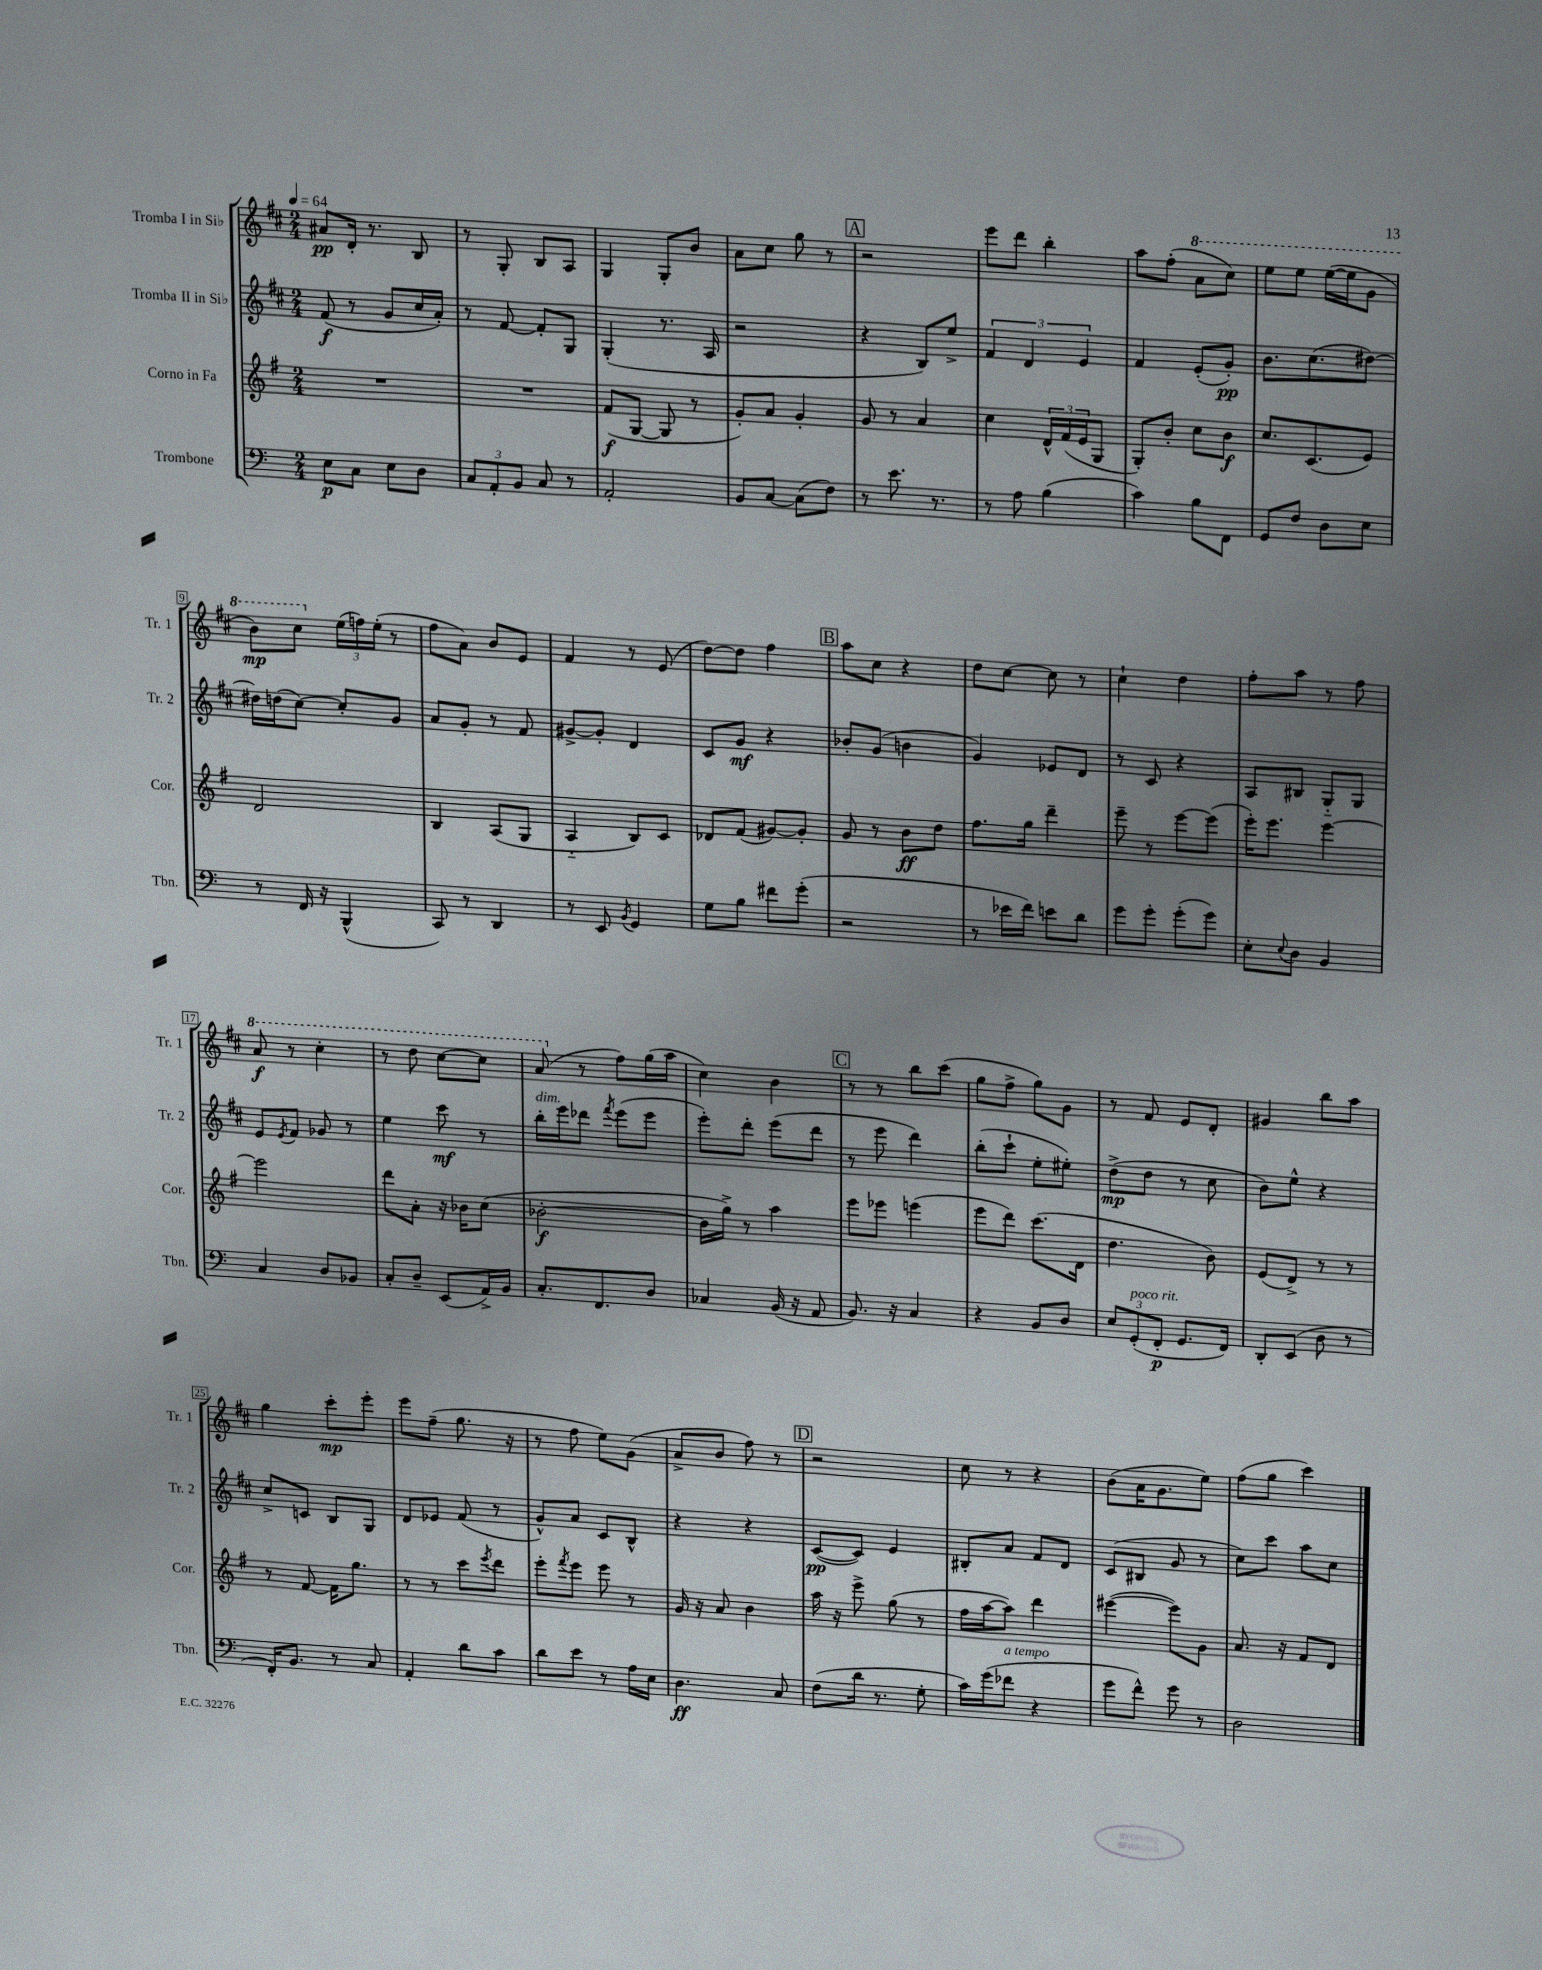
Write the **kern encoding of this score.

**kern	**dynam	**kern	**dynam	**kern	**dynam	**kern	**dynam
*part4	*part4	*part3	*part3	*part2	*part2	*part1	*part1
*staff4	*staff4	*staff3	*staff3	*staff2	*staff2	*staff1	*staff1
*I"Trombone	*	*I"Corno in Fa	*	*I"Tromba II in Si♭	*	*I"Tromba I in Si♭	*
*I'Tbn.	*	*I'Cor.	*	*I'Tr. 2	*	*I'Tr. 1	*
*clefF4	*	*clefG2	*	*clefG2	*	*clefG2	*
*k[]	*	*k[f#]	*	*k[f#c#]	*	*k[f#c#]	*
*M2/4	*	*M2/4	*	*M2/4	*	*M2/4	*
*MM64	*	*MM64	*	*MM64	*	*MM64	*
=1	=1	=1	=1	=1	=1	=1	=1
8E\L	p	2r	.	(8f#/	f	8a#X/L	pp
8C\J	.	.	.	8r	.	16d'/Jk	.
.	.	.	.	.	.	8.r	.
8E\L	.	.	.	8g/L	.	.	.
8D\J	.	.	.	16cc#/L	.	8B/	.
.	.	.	.	16a'/JJ)	.	.	.
=2	=2	=2	=2	=2	=2	=2	=2
12C/L	.	2r	.	8r	.	8r	.
12AA'/	.	.	.	.	.	.	.
.	.	.	.	[8f#/	.	8G'/	.
12BB/J	.	.	.	.	.	.	.
8C/	.	.	.	8f#'/L]	.	8B/L	.
8r	.	.	.	8G/J	.	8A/J	.
=3	=3	=3	=3	=3	=3	=3	=3
2AA'/	.	(8f#/L	f	(4G'/	.	4G/	.
.	.	[8G/J	.	.	.	.	.
.	.	8G/]	.	8.r	.	8G'/L	.
.	.	8r	.	.	.	8b/J	.
.	.	.	.	16A/	.	.	.
=4	=4	=4	=4	=4	=4	=4	=4
8BB/L	.	8g'/L)	.	2r	.	8a\L	.
[8C/J	.	8a/J	.	.	.	8cc#\J	.
(8C\L]	.	4g'/	.	.	.	8gg\	.
8F\J)	.	.	.	.	.	8r	.
!!LO:REH:place=s1:t=A
=5	=5	=5	=5	=5	=5	=5	=5
8r	.	8g/	.	4r	.	2r	.
8.e\	.	8r	.	.	.	.	.
.	.	4a/	.	8B/L)	.	.	.
8.r	.	.	.	.	.	.	.
.	.	.	.	8ee^/J	.	.	.
=6	=6	=6	=6	=6	=6	=6	=6
8r	.	4cc\	.	6f#/	.	8eee\L	.
8A\	.	.	.	.	.	8ddd\J	.
.	.	.	.	6d/	.	.	.
(4B\	.	24d^^/LL	.	.	.	4bb'\	.
.	.	(24f#/	.	.	.	.	.
.	.	24e/J	.	6e/	.	.	.
.	.	8G/J	.	.	.	.	.
=7	=7	=7	=7	=7	=7	=7	=7
4c\)	.	8G'/L)	.	4f#/	.	8aa\L	.
.	.	8b'/J	.	.	.	(8ff#'\J	.
*	*	*	*	*	*	*8va	*
8B\L	.	8cc\L	.	(8e'/L	.	8aa\L	.
8FF\J	.	8b\J	f	8g'/J)	pp	8ccc#\J)	.
=8	=8	=8	=8	=8	=8	=8	=8
8GG/L	.	8.cc/L	.	8.b\L	.	8eee\L	.
8F/J	.	.	.	.	.	8eee\J	.
.	.	(8.c/	.	(8.cc#\	.	.	.
8D\L	.	.	.	.	.	([16eee\LL	.
.	.	.	.	.	.	16eee\J]	.
8E\J	.	8e/J)	.	[8dd#X\J)	.	8gg\J	.
!!LO:LB:g=z
=9	=9	=9	=9	=9	=9	=9	=9
8r	.	2d/	.	16dd#X\LL]	.	8bb\L)	mp
.	.	.	.	(16ddn\J	.	.	.
16FF/	.	.	.	[8cc#\J)	.	8ccc#\J	.
16r	.	.	.	.	.	.	.
*	*	*	*	*	*	*X8va	*
(4BBB^^/	.	.	.	8cc#'/L]	.	(24ee\LL	.
.	.	.	.	.	.	24ffn\)	.
.	.	.	.	.	.	(24ee'\JJ	.
.	.	.	.	8g/J	.	8r	.
=10	=10	=10	=10	=10	=10	=10	=10
8CC/)	.	4B/	.	8a/L	.	8ff#\L	.
8r	.	.	.	8g'/J	.	8a\J)	.
4DD/	.	(8A/L	.	8r	.	8b/L	.
.	.	8G/J	.	8f#/	.	8e/J	.
=11	=11	=11	=11	=11	=11	=11	=11
8r	.	4A/	.	[8g#X^/L	.	4f#/	.
8EE/	.	.	.	8g#'/J]	.	.	.
8qBB/	.	.	.	.	.	.	.
4GG/	.	8B/L)	.	4d/	.	8r	.
.	.	8c/J	.	.	.	(8e/	.
=12	=12	=12	=12	=12	=12	=12	=12
8G\L	.	8d-X/L	.	8c#/L	.	[8dd\L)	.
8B\J	.	(8f#/J	.	8g/J	mf	8dd\J]	.
8f#X\L	.	[8g#X/L)	.	4r	.	4ff#\	.
(8g'\J	.	8g#'/J]	.	.	.	.	.
!!LO:REH:place=s1:t=B
=13	=13	=13	=13	=13	=13	=13	=13
2r	.	8g/	.	8b-X'/L	.	8aa\L	.
.	.	8r	.	(8g/J	.	8cc#\J	.
.	.	8b\L	ff	4bn\	.	4r	.
.	.	8dd\J	.	.	.	.	.
=14	=14	=14	=14	=14	=14	=14	=14
8r	.	8.ff#\L	.	4g/)	.	8dd\L	.
16e-X\LL	.	.	.	.	.	[8cc#\J	.
16f\JJ)	.	16gg\Jk	.	.	.	.	.
8en\L	.	4ddd~\	.	8e-X/L	.	8cc#\]	.
8d\J	.	.	.	8d/J	.	8r	.
=15	=15	=15	=15	=15	=15	=15	=15
8g\L	.	8eee~\	.	8r	.	4cc#`\	.
8g'\J	.	8r	.	8c#/	.	.	.
(8g'\L	.	[8eee\L	.	4r	.	4dd\	.
8g\J)	.	(8eee\J]	.	.	.	.	.
=16	=16	=16	=16	=16	=16	=16	=16
8E'\L	.	16eee'\KL)	.	8A/L	.	8ff#'\L	.
.	.	8.eee\J	.	.	.	.	.
8qqE/	.	.	.	.	.	.	.
8D\J	.	.	.	8B#X/J	.	8aa\J	.
4BB/	.	[4eee\	.	8G/L	.	8r	.
.	.	.	.	8G/J	.	8ff#\	.
!!LO:LB:g=z
=17	=17	=17	=17	=17	=17	=17	=17
*	*	*	*	*	*	*8va	*
4C/	.	2eee\]	.	8e/L	.	8aa/	f
.	.	.	.	8qe/	.	.	.
.	.	.	.	8f#/J	.	8r	.
8D/L	.	.	.	8g-X/	.	4ccc#'\	.
8BB-X/J	.	.	.	8r	.	.	.
=18	=18	=18	=18	=18	=18	=18	=18
8C'/L	.	8ddd\L	.	4ee\	.	8r	.
8D~/J	.	8a'\J	.	.	.	8ddd\	.
(8EE/L	.	16r	.	8ccc#\	mf	[8ccc#\L	.
.	.	16b-X\KL	.	.	.	.	.
16AA^/L)	.	(8cc\J	.	8r	.	8ccc#\J]	.
16BB/JJ	.	.	.	.	.	.	.
=19	=19	=19	=19	=19	=19	=19	=19
!	!	!	!	!LO:TX:a:i:t=dim.	!	!	!
8.C'/L	.	[2b-X'\	f	16bb'\LL	.	(8aa/	.
.	.	.	.	16eee\J	.	.	.
*	*	*	*	*	*	*X8va	*
.	.	.	.	8ddd-X\J	.	8r	.
8.FF/	.	.	.	.	.	.	.
.	.	.	.	8qfff#/	.	.	.
.	.	.	.	(8eee\L	.	8ff#\L)	.
8D/J	.	.	.	8eee\J	.	(16gg\L	.
.	.	.	.	.	.	16aa\JJ	.
=20	=20	=20	=20	=20	=20	=20	=20
4C-X/	.	16b-\LL]	.	8eee'\L)	.	4cc#\)	.
.	.	16gg^\JJ)	.	.	.	.	.
.	.	8r	.	8ddd'\J	.	.	.
(16BB/	.	4aa\	.	(8eee\L	.	4b\	.
16r	.	.	.	.	.	.	.
8AA/	.	.	.	8ddd\J	.	.	.
!!LO:REH:place=s1:t=C
=21	=21	=21	=21	=21	=21	=21	=21
8.BB/)	.	8eee\L	.	8r	.	8r	.
.	.	8eee-X\J	.	8eee\	.	8r	.
16r	.	.	.	.	.	.	.
4C/	.	(4eeen\	.	4ddd\)	.	8bb\L	.
.	.	.	.	.	.	(8ccc#\J	.
=22	=22	=22	=22	=22	=22	=22	=22
4r	.	8eee\L	.	(8bb'\L	.	8gg\L	.
.	.	8ddd\J)	.	8ccc#`\J	.	8ff#^\J	.
8BB/L	.	(8.ccc\L	.	8ee'\L	.	8gg\L)	.
8D/J	.	.	.	8ee#X'\J)	.	8g\J	.
.	.	16d\Jk	.	.	.	.	.
=23	=23	=23	=23	=23	=23	=23	=23
12E/L	.	4.dd\	.	(8dd^\L	mp	8r	.
!LO:TX:a:i:t=poco rit.	!	!	!	!	!	!	!
(12GG'/	.	.	.	.	.	.	.
.	.	.	.	8dd\J	.	8f#/	.
12FF'/J	p	.	.	.	.	.	.
8.GG/L	.	.	.	8r	.	8e/L	.
.	.	8b\)	.	8cc#\	.	8d'/J	.
16FF/Jk)	.	.	.	.	.	.	.
=24	=24	=24	=24	=24	=24	=24	=24
8DD'/L	.	(8e/L	.	8b\L)	.	4g#X/	.
(8EE/J	.	8d^/J)	.	8ee^^\J	.	.	.
8D\	.	8r	.	4r	.	8bb\L	.
8r	.	8r	.	.	.	8aa\J	.
!!LO:LB:g=z
=25	=25	=25	=25	=25	=25	=25	=25
16FF'/KL)	.	8r	.	8cc#^/L	.	4gg\	.
8.BB/J	.	.	.	.	.	.	.
.	.	[8f#/	.	8cn/J	.	.	.
8r	.	16f#\KL]	.	8B/L	.	8ccc#'\L	mp
.	.	8.gg\J	.	.	.	.	.
8C/	.	.	.	8G/J	.	8eee'\J	.
=26	=26	=26	=26	=26	=26	=26	=26
4AA'/	.	8r	.	8d/L	.	8eee\L	.
.	.	8r	.	8e-X/J	.	(8ff#~\J	.
8d\L	.	8ccc\L	.	(8f#/	.	8.gg\	.
.	.	8qeee/	.	.	.	.	.
8c\J	.	8ddd\J	.	8r	.	.	.
.	.	.	.	.	.	16r	.
=27	=27	=27	=27	=27	=27	=27	=27
8d\L	.	8eee'\L	.	8g^^/L)	.	8r	.
.	.	8qfff#/	.	.	.	.	.
8e\J	.	8eee\J	.	8a/J	.	8ff#\	.
8r	.	8eee\	.	8c#/L	.	8ee\L)	.
16A\LL	.	8r	.	8B^^/J	.	(8g\J	.
16E\JJ	.	.	.	.	.	.	.
=28	=28	=28	=28	=28	=28	=28	=28
4.D\	ff	16g/	.	4r	.	8a^/L	.
.	.	16r	.	.	.	.	.
.	.	8a/	.	.	.	8b/J	.
.	.	4b\	.	4r	.	8ff#\)	.
8C/	.	.	.	.	.	8r	.
!!LO:REH:place=s1:t=D
=29	=29	=29	=29	=29	=29	=29	=29
(8F\L	.	16aa\	.	([8c#/L	pp	2r	.
.	.	16r	.	.	.	.	.
16d\Jk	.	8eee^\	.	8c#/J])	.	.	.
8.r	.	.	.	.	.	.	.
.	.	(8gg\	.	4e/	.	.	.
8G'\	.	8r	.	.	.	.	.
=30	=30	=30	=30	=30	=30	=30	=30
16c\LL)	.	16ff#\LL	.	8B#X'/L	.	8cc#\	.
(16g\J	.	[16aa\J	.	.	.	.	.
!LO:TX:a:i:t=a tempo	!	!	!	!	!	!	!
8f-X\J	.	8aa\J])	.	8a/J	.	8r	.
4r	.	4ddd\	.	8f#/L	.	4r	.
.	.	.	.	8d/J	.	.	.
=31	=31	=31	=31	=31	=31	=31	=31
8g\L	.	([4eee#X\	.	(8c#/L	.	(8b\L	.
8f^^\J)	.	.	.	8B#X/J	.	16a\K	.
.	.	.	.	.	.	8.g\	.
8g\	.	8eee#\L])	.	8g/	.	.	.
8r	.	8g\J	.	8r	.	8ee\J)	.
=32	=32	=32	=32	=32	=32	=32	=32
2D\	.	8.a/	.	8cc#\L)	.	(8ff#\L	.
.	.	.	.	8ccc#\J	.	8gg\J	.
.	.	16r	.	.	.	.	.
.	.	8f#/L	.	8aa\L	.	4ccc#\)	.
.	.	8d/J	.	8cc#\J	.	.	.
==	==	==	==	==	==	==	==
*-	*-	*-	*-	*-	*-	*-	*-
